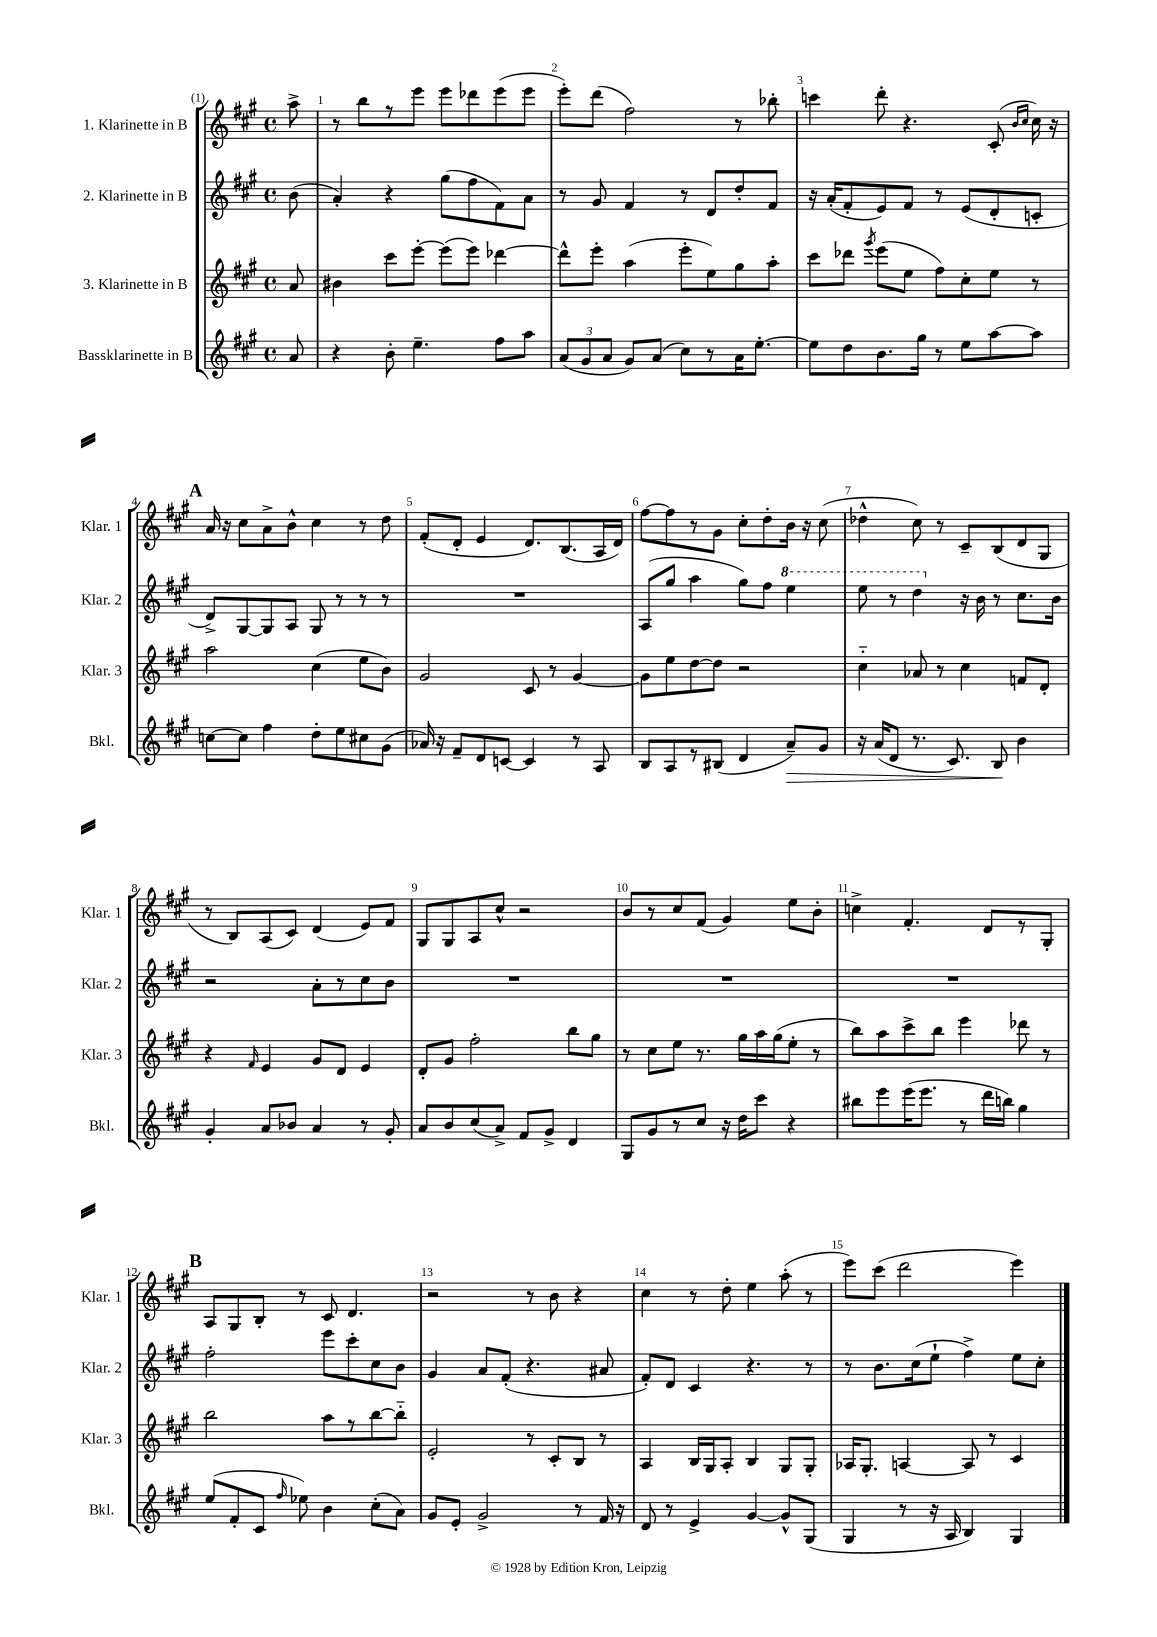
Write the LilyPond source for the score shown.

<<
\new StaffGroup <<
\new Staff = "s0" \with { instrumentName = "1. Klarinette in B" shortInstrumentName = "Klar. 1" } {
    \clef treble \key a \major \defaultTimeSignature \time 4/4 \partial 8
    \autoBeamOff a''8-> |
    r8 b''8[ r8 e'''8] e'''8[ des'''8 e'''8( e'''8] |
    e'''8[-.) d'''8]( fis''2) r8 bes''8-. |
    c'''4 d'''8-. r4. cis'8-.( \grace { b'16[ cis''16] } cis''16) r16 |
    \mark \markup { \bold "A" } a'16 r16 cis''8[ a'8-> b'8]-^ cis''4 r8 d''8 |
    fis'8[-.( d'8]-. e'4 d'8.[) b8.( a16 d'16]) |
    fis''8[~ fis''8 r8 gis'8] cis''8[-. d''8-. b'16] r16 cis''8( |
    des''4-^ cis''8) r8 cis'8[-- b8( d'8 gis8] |
    r8 b8[) a8( cis'8]) d'4( e'8[) fis'8] |
    gis8[ gis8 a8 cis''8]-^ r2 |
    b'8[ r8 cis''8 fis'8]( gis'4) e''8[ b'8]-. |
    c''4-> fis'4.-. d'8[ r8 gis8]-. |
    \mark \markup { \bold "B" } a8[ gis8 b8]-. r8 cis'8 d'4. |
    r2 r8 b'8 r4 |
    cis''4 r8 d''8-. e''4 a''8-.( r8 |
    e'''8[) cis'''8]( d'''2 e'''4) \bar "|." |
}
\new Staff = "s1" \with { instrumentName = "2. Klarinette in B" shortInstrumentName = "Klar. 2" } {
    \clef treble \key a \major \defaultTimeSignature \time 4/4 \partial 8
    \autoBeamOff b'8( |
    a'4-.) r4 gis''8[( fis''8 fis'8) a'8] |
    r8 gis'8 fis'4 r8 d'8[ d''8-. fis'8] |
    r16 a'16[-.( fis'8-. e'8) fis'8] r8 e'8[( d'8-. c'8]-. |
    \mark \markup { \bold "A" } d'8[->) gis8~ gis8 a8] gis8 r8 r8 r8 |
    R1 |
    a8[( gis''8] a''4 gis''8[) fis''8] \ottava #1 e'''4 |
    e'''8 r8 d'''4 \ottava #0 r16 b'16 r8 cis''8.[ b'16] |
    r2 a'8[-. r8 cis''8 b'8] |
    R1 |
    R1 |
    R1 |
    \mark \markup { \bold "B" } fis''2-. e'''8[ cis'''8-. cis''8 b'8] |
    gis'4 a'8[ fis'8]-.( r4. ais'8 |
    fis'8[-.) d'8] cis'4 r4. r8 |
    r8 b'8.[ cis''16( e''8]-! fis''4->) e''8[ cis''8]-. \bar "|." |
}
\new Staff = "s2" \with { instrumentName = "3. Klarinette in B" shortInstrumentName = "Klar. 3" } {
    \clef treble \key a \major \defaultTimeSignature \time 4/4 \partial 8
    \autoBeamOff a'8 |
    bis'4 cis'''8[ e'''8]~-. e'''8[( e'''8]) des'''4~ |
    des'''8[-^ e'''8]-. a''4( e'''8[-. e''8) gis''8 a''8]-. |
    cis'''8[ des'''8] \acciaccatura { gis'''8 } e'''8[( e''8] fis''8[) cis''8-. e''8] r8 |
    \mark \markup { \bold "A" } a''2 cis''4( e''8[ b'8]) |
    gis'2 cis'8 r8 gis'4~ |
    gis'8[ e''8 d''8~ d''8] r2 |
    cis''4-_ aes'8 r8 cis''4 f'8[ d'8]-. |
    r4 \grace { fis'16 } e'4 gis'8[ d'8] e'4 |
    d'8[-. gis'8] fis''2-. b''8[ gis''8] |
    r8 cis''8[ e''8] r8. gis''16[ a''16 gis''16( e''8]-. r8 |
    b''8[) a''8 cis'''8-> b''8] e'''4 des'''8 r8 |
    \mark \markup { \bold "B" } b''2 a''8[ r8 b''8~ b''8]-_ |
    e'2-. r8 cis'8[-. b8] r8 |
    a4 b16[ gis16 a8]-. b4 gis8[ gis8]-. |
    aes16[ gis8.]-. a4~ a8 r8 cis'4 \bar "|." |
}
\new Staff = "s3" \with { instrumentName = "Bassklarinette in B" shortInstrumentName = "Bkl." } {
    \clef treble \key a \major \defaultTimeSignature \time 4/4 \partial 8
    \autoBeamOff a'8 |
    r4 b'8-. e''4.-- fis''8[ a''8] |
    \tuplet 3/2 { a'8[( gis'8 a'8] } gis'8[) a'8]( cis''8[) r8 a'16 e''8.]~-. |
    e''8[ d''8 b'8. gis''16] r8 e''8[ a''8~ a''8] |
    \mark \markup { \bold "A" } c''8[~ c''8] fis''4 d''8[-. e''8 cis''8 gis'8]( |
    aes'16) r16 fis'8[-- d'8 c'8]~ c'4 r8 a8 |
    b8[ a8 r8 bis8]( d'4 a'8[--\>) gis'8] |
    r16 a'16[( d'8] r8. cis'8.) b8\! b'4 |
    gis'4-. a'8[ bes'8] a'4 r8 gis'8-. |
    a'8[ b'8 cis''8( a'8]->) fis'8[ gis'8]-> d'4 |
    gis8[ gis'8 r8 cis''8] r16 d''16[ cis'''8] r4 |
    bis''8[ e'''8 e'''16( e'''8.] r8 d'''16[ b''16]) gis''4 |
    \mark \markup { \bold "B" } e''8[( fis'8-. cis'8] \grace { fis''16 } ees''8) b'4 cis''8[-.( a'8]) |
    gis'8[ e'8]-. gis'2-> r8 fis'16 r16 |
    d'8 r8 e'4-> gis'4~ gis'8[-^ gis8]( |
    gis4 r8 r16 a16 b4) gis4 \bar "|." |
}
>>
>>
\layout { \context { \Score \override BarNumber.break-visibility = ##(#f #t #t) barNumberVisibility = #all-bar-numbers-visible } }
